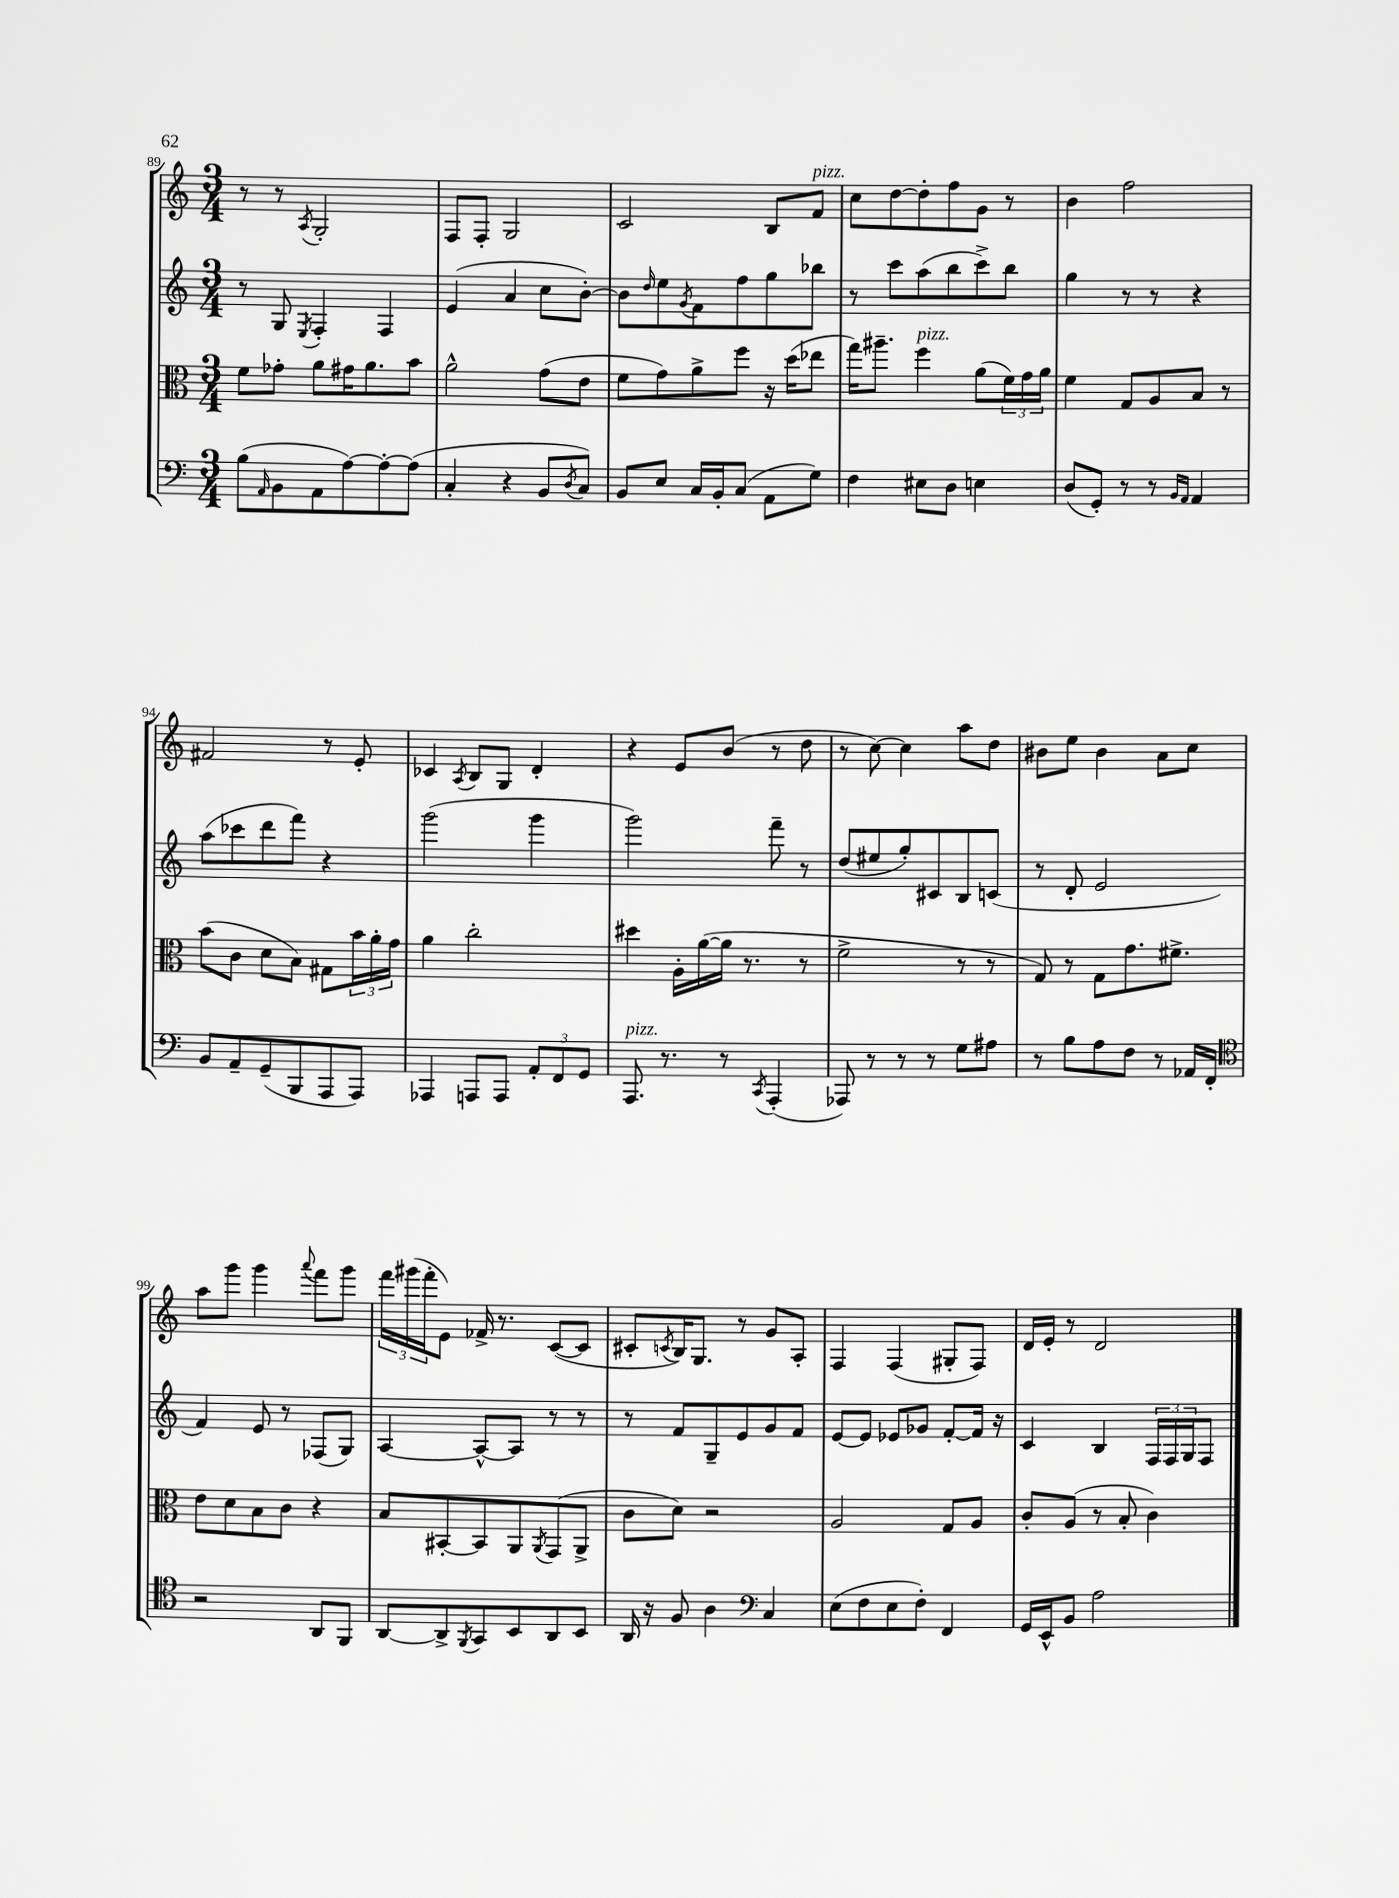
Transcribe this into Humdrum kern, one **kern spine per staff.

**kern	**kern	**kern	**kern
*staff4	*staff3	*staff2	*staff1
*clefF4	*clefC3	*clefG2	*clefG2
*k[]	*k[]	*k[]	*k[]
*M3/4	*M3/4	*M3/4	*M3/4
(8B	8f	8r	8r
16qqAA	.	.	.
8BB	8g-'	8G	8r
.	.	8qE	8qA
8AA	8a	4F'	2G'
[8A)	16g#	.	.
.	8.a	.	.
8A'_	.	4F	.
(8A]	8b	.	.
=	=	=	=
4C'	2a^^	(4e	8F
.	.	.	8F'
4r	.	4a	2G
8BB	(8g	8cc	.
8qD	.	.	.
8C)	8e	[8b')	.
=	=	=	=
8BB	8f	8b]	2c
.	.	16qqdd	.
8E	8g)	8ee	.
.	.	8qg	.
16C	8a^	8f	.
16BB'	.	.	.
(8C	8ff	8ff	.
8AA	16r	8gg	8B
.	(16dd	.	.
8G)	8ee-	8bb-	8f
=	=	=	=
4F	16gg)	8r	8cc
.	8.aa#~	.	.
.	.	8ccc	[8dd
8E#	4ff	(8aa	8dd']
8D	.	8bb	8ff
4E	(8a	8ccc^)	8g
.	24f)	8bb	8r
.	24g	.	.
.	24a	.	.
=	=	=	=
(8D	4f	4gg	4b
8GG')	.	.	.
8r	8G	8r	2ff
8r	8A	8r	.
16qqBB	.	.	.
16qqAA	.	.	.
4AA	8B	4r	.
.	8r	.	.
=	=	=	=
8BB	(8b	(8aa	2f#
8AA~	8c	8ccc-	.
(8GG~	8d	8ddd	.
8BBB	8B)	8fff)	.
8AAA	8G#	4r	8r
8AAA)	24b	.	8e'
.	24a'	.	.
.	24g	.	.
=	=	=	=
4AAA-	4a	(2ggg	4c-
.	.	.	8qA
8AAA	2cc'	.	8B
8AAA	.	.	8G
12AA'	.	4ggg	4d'
12FF	.	.	.
12GG	.	.	.
=	=	=	=
8.AAA	4dd#	2ggg)	4r
8.r	.	.	.
.	16A'	.	8e
.	([16a	.	.
8r	16a]	.	(8b
.	8.r	.	.
8qCC	.	.	.
(4AAA'	.	8fff~	8r
.	8r	8r	8dd
=	=	=	=
8AAA-)	2f^	(8dd	8r
8r	.	8ee#	[8cc)
8r	.	8gg')	4cc]
8r	.	8c#	.
8G	8r	8B	8aa
8A#	8r	(8c	8dd
=	=	=	=
8r	8G)	8r	8b#
8B	8r	8d'	8ee
8A	8G	2e	4b#
8F	8.g	.	.
8r	.	.	8a
.	8.f#^	.	.
16AA-	.	.	8cc
16FF'	.	.	.
=	=	=	=
*clefC4	*	*	*
2r	8e	4f)	8aa
.	8d	.	8ggg
.	8B	8e	4ggg
.	8c	8r	.
.	.	.	8qqaaa
8AA	4r	(8F-	8fff
8FF	.	8G)	8ggg
=	=	=	=
[8AA	8B	[4A	24fff
.	.	.	(24ggg#
.	.	.	24fff'
8AA^]	[8BB#'	.	8e)
8qFF	.	.	.
8GG	8BB#]	8A^^_	16f-^
.	.	.	8.r
8BB	8AA	8A]	.
.	8qAA	.	.
8AA	(8GG	8r	([8c
8BB	8AA^	8r	8c]
=	=	=	=
16AA	8c	8r	8c#'
16r	.	.	.
.	.	.	8qc
8F	8d)	8f	16B)
.	.	.	8.G
4A	2r	8G~	.
.	.	8e	8r
*clefF4	*	*	*
4C	.	8g	8g
.	.	8f	8A'
=	=	=	=
(8E	2A	[8e	4F
8F	.	8e]	.
8E	.	8e-	(4F
8F')	.	8g-	.
4FF	8G	[8f'	8G#'
.	8A	16f]	8F)
.	.	16r	.
=	=	=	=
16GG	8c'	4c	16d
16EE^^	.	.	16e'
8BB	(8A	.	8r
2A	8r	4B	2d
.	8B'	.	.
.	4c)	24F	.
.	.	24F	.
.	.	24G	.
.	.	8F	.
==	==	==	==
*-	*-	*-	*-
